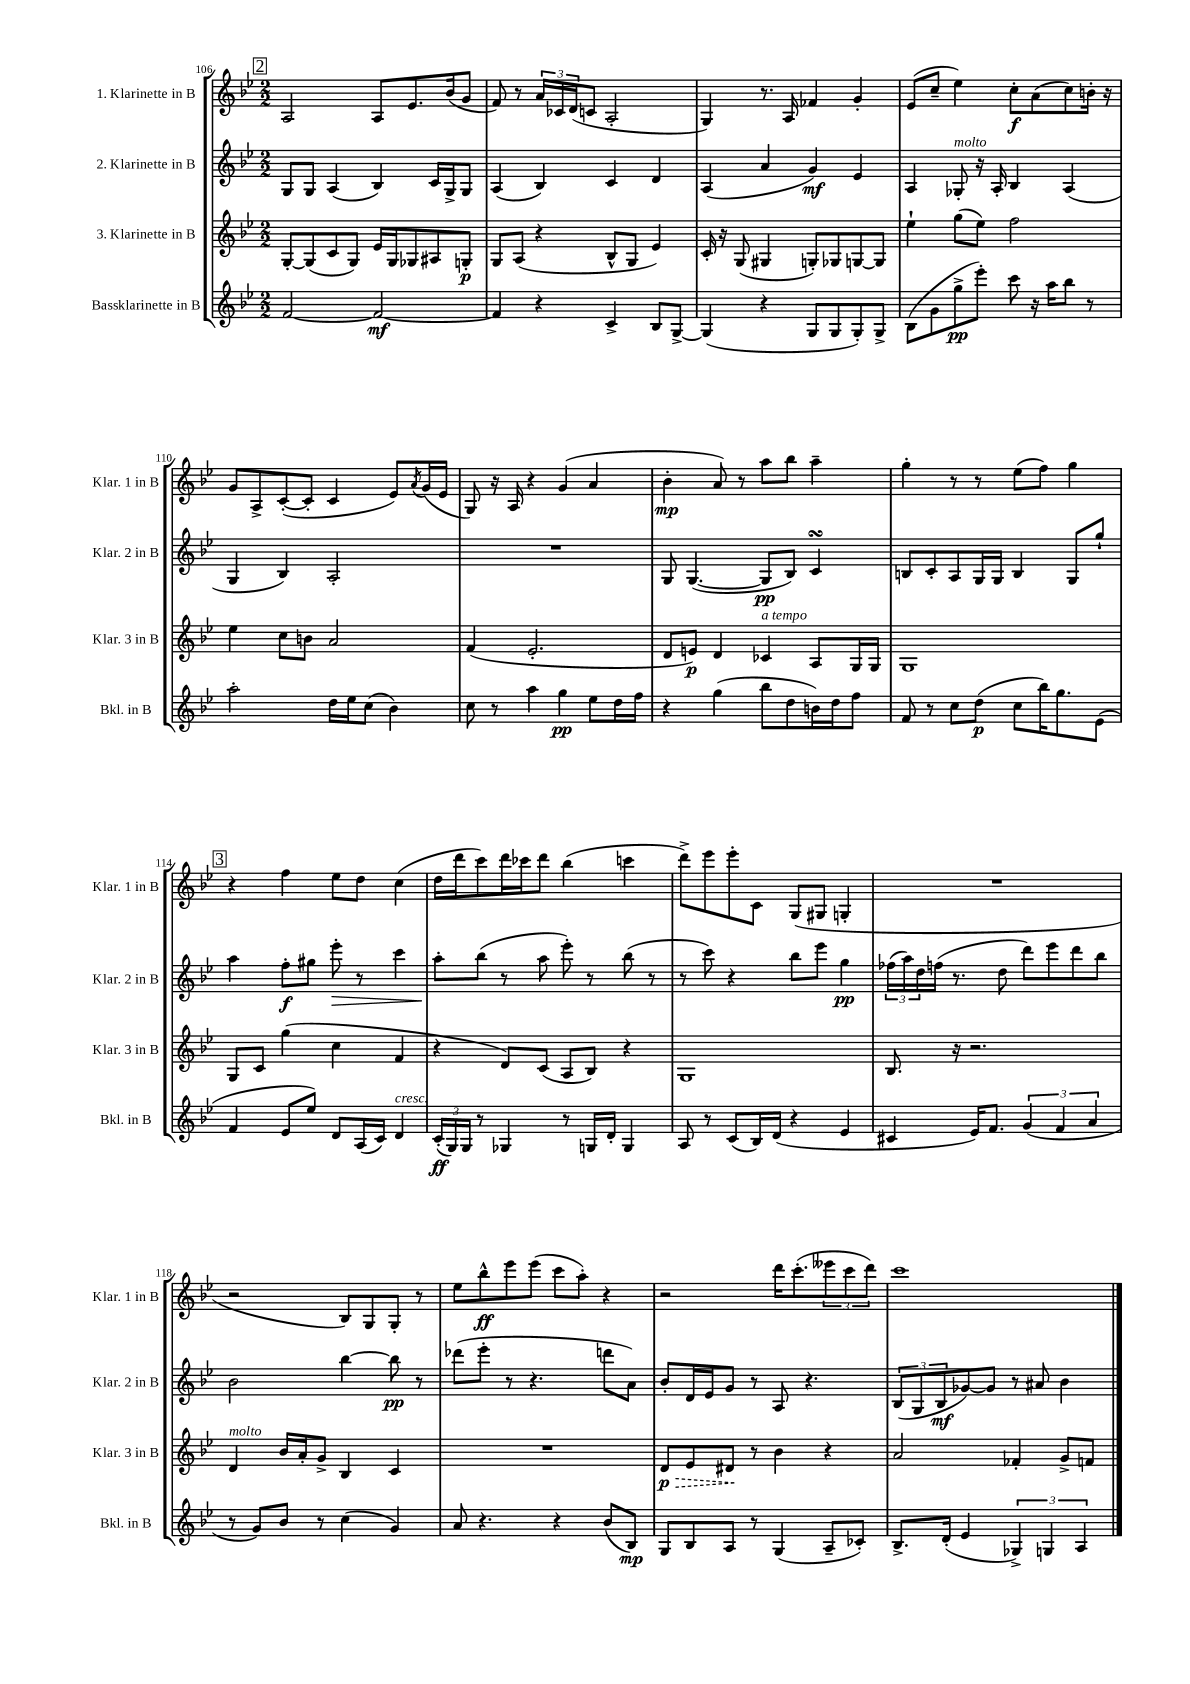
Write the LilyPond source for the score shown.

<<
\new StaffGroup <<
\new Staff = "s0" \with { instrumentName = "1. Klarinette in B" shortInstrumentName = "Klar. 1 in B" } {
    \clef treble \key bes \major \numericTimeSignature \time 2/2
    \mark \markup { \box "2" } a2 a8 ees'8. bes'16( g'8 |
    f'8) r8 \tuplet 3/2 { a'16 ces'16 d'16( } c'8 a2-. |
    g4) r8. a16 fes'4 g'4-. |
    ees'8( c''8-- ees''4) c''8-.\f a'8( c''8) b'16-. r16 |
    g'8 a8-> c'8~-.( c'8-. c'4 ees'8) \acciaccatura { a'8 } g'16( ees'16 |
    g8) r16 a16 r4 g'4( a'4 |
    bes'4-.\mp a'8) r8 a''8 bes''8 a''4-- |
    g''4-. r8 r8 ees''8( f''8) g''4 |
    \mark \markup { \box "3" } r4 f''4 ees''8 d''8 c''4( |
    d''16 d'''16 c'''8) d'''16 ces'''16 d'''8 bes''4( c'''4 |
    d'''8->) ees'''8 ees'''8-. c'8 g8( gis8 g4-. |
    R1 |
    r2 bes8) g8 g8-. r8 |
    ees''8 bes''8-^\ff ees'''8 ees'''8( c'''8 a''8-.) r4 |
    r2 d'''16 c'''8.-.( \tuplet 3/2 { eeses'''8 c'''8 d'''8) } |
    c'''1 \bar "|." |
}
\new Staff = "s1" \with { instrumentName = "2. Klarinette in B" shortInstrumentName = "Klar. 2 in B" } {
    \clef treble \key bes \major \numericTimeSignature \time 2/2
    \mark \markup { \box "2" } g8 g8 a4( bes4) c'16 g16-> g8 |
    a4( bes4) c'4 d'4 |
    a4( a'4 g'4\mf) ees'4 |
    a4 ges8-.^\markup { \italic "molto" } r16 a16-. bes4 a4( |
    g4 bes4) a2-. |
    R1 |
    g8 g4.~( g8\pp bes8) c'4\turn |
    b8 c'8-. a8 g16 g16 b4 g8 g''8-! |
    \mark \markup { \box "3" } a''4 f''8-.\f gis''8 ees'''8-.\> r8 c'''4 |
    a''8-.\! bes''8( r8 a''8 ees'''8-.) r8 bes''8( r8 |
    r8 c'''8) r4 bes''8 ees'''8 g''4\pp |
    \tuplet 3/2 { fes''16( a''16) d''16 } f''16( r8. d''8 d'''8) ees'''8 d'''8 bes''8 |
    bes'2 bes''4~ bes''8\pp r8 |
    des'''8( ees'''8-. r8 r4. d'''8 a'8) |
    bes'8-. d'16 ees'16 g'8 r8 a8 r4. |
    \tuplet 3/2 { bes8( g8 bes8\mf } ges'8~) ges'8 r8 ais'8 bes'4 \bar "|." |
}
\new Staff = "s2" \with { instrumentName = "3. Klarinette in B" shortInstrumentName = "Klar. 3 in B" } {
    \clef treble \key bes \major \numericTimeSignature \time 2/2
    \mark \markup { \box "2" } g8~-. g8( c'8 g8) ees'16 g16 ges8 ais8 g8-.\p |
    g8 a8( r4 bes8-^ g8 ees'4) |
    c'16-. r16 g8( gis4 g8-.) ges8 g8~ g8 |
    ees''4-! g''8( ees''8) f''2 |
    ees''4 c''8 b'8 a'2 |
    f'4( ees'2.-. |
    d'8 e'8\p) d'4 ces'4^\markup { \italic "a tempo" } a8 g16 g16 |
    g1 |
    \mark \markup { \box "3" } g8 c'8 g''4( c''4 f'4 |
    r4 d'8) c'8( a8 bes8) r4 |
    g1 |
    bes8. r16 r2. |
    d'4^\markup { \italic "molto" } bes'16 a'16-. g'8-> bes4 c'4 |
    R1 |
    \once \override Hairpin.style = #'dashed-line d'8\p\> ees'8 dis'8\! r8 bes'4 r4 |
    a'2 fes'4-. g'8-> f'8 \bar "|." |
}
\new Staff = "s3" \with { instrumentName = "Bassklarinette in B" shortInstrumentName = "Bkl. in B" } {
    \clef treble \key bes \major \numericTimeSignature \time 2/2
    \mark \markup { \box "2" } f'2~ f'2~\mf |
    f'4 r4 c'4-> bes8 g8~-> |
    g4( r4 g8 g8 g8-.) g8-> |
    bes8( g'8 g''8->\pp ees'''8-.) c'''8 r16 a''16 bes''8 r8 |
    a''2-. d''16 ees''16 c''8( bes'4) |
    c''8 r8 a''4 g''4\pp ees''8 d''16 f''16 |
    r4 g''4( bes''8 d''8 b'16) d''16 f''8 |
    f'8 r8 c''8 d''8\p( c''8 bes''16) g''8. ees'8( |
    \mark \markup { \box "3" } f'4 ees'8 ees''8) d'8 a16( c'16) d'4^\markup { \italic "cresc." } |
    \tuplet 3/2 { c'16-.\ff( g16) g16 } r8 ges4 r8 g16 d'16-. g4 |
    a8 r8 c'8( bes16) d'16( r4 ees'4 |
    cis'4 ees'16) f'8. \tuplet 3/2 { g'4( f'4 a'4 } |
    r8 g'8) bes'8 r8 c''4( g'4) |
    a'8 r4. r4 bes'8( bes8\mp) |
    g8 bes8 a8 r8 g4( a8-- ces'8-.) |
    bes8.-> d'16-.( ees'4 \tuplet 3/2 { ges4->) g4 a4 } \bar "|." |
}
>>
>>
\layout { \context { \Score currentBarNumber = #106 } }
